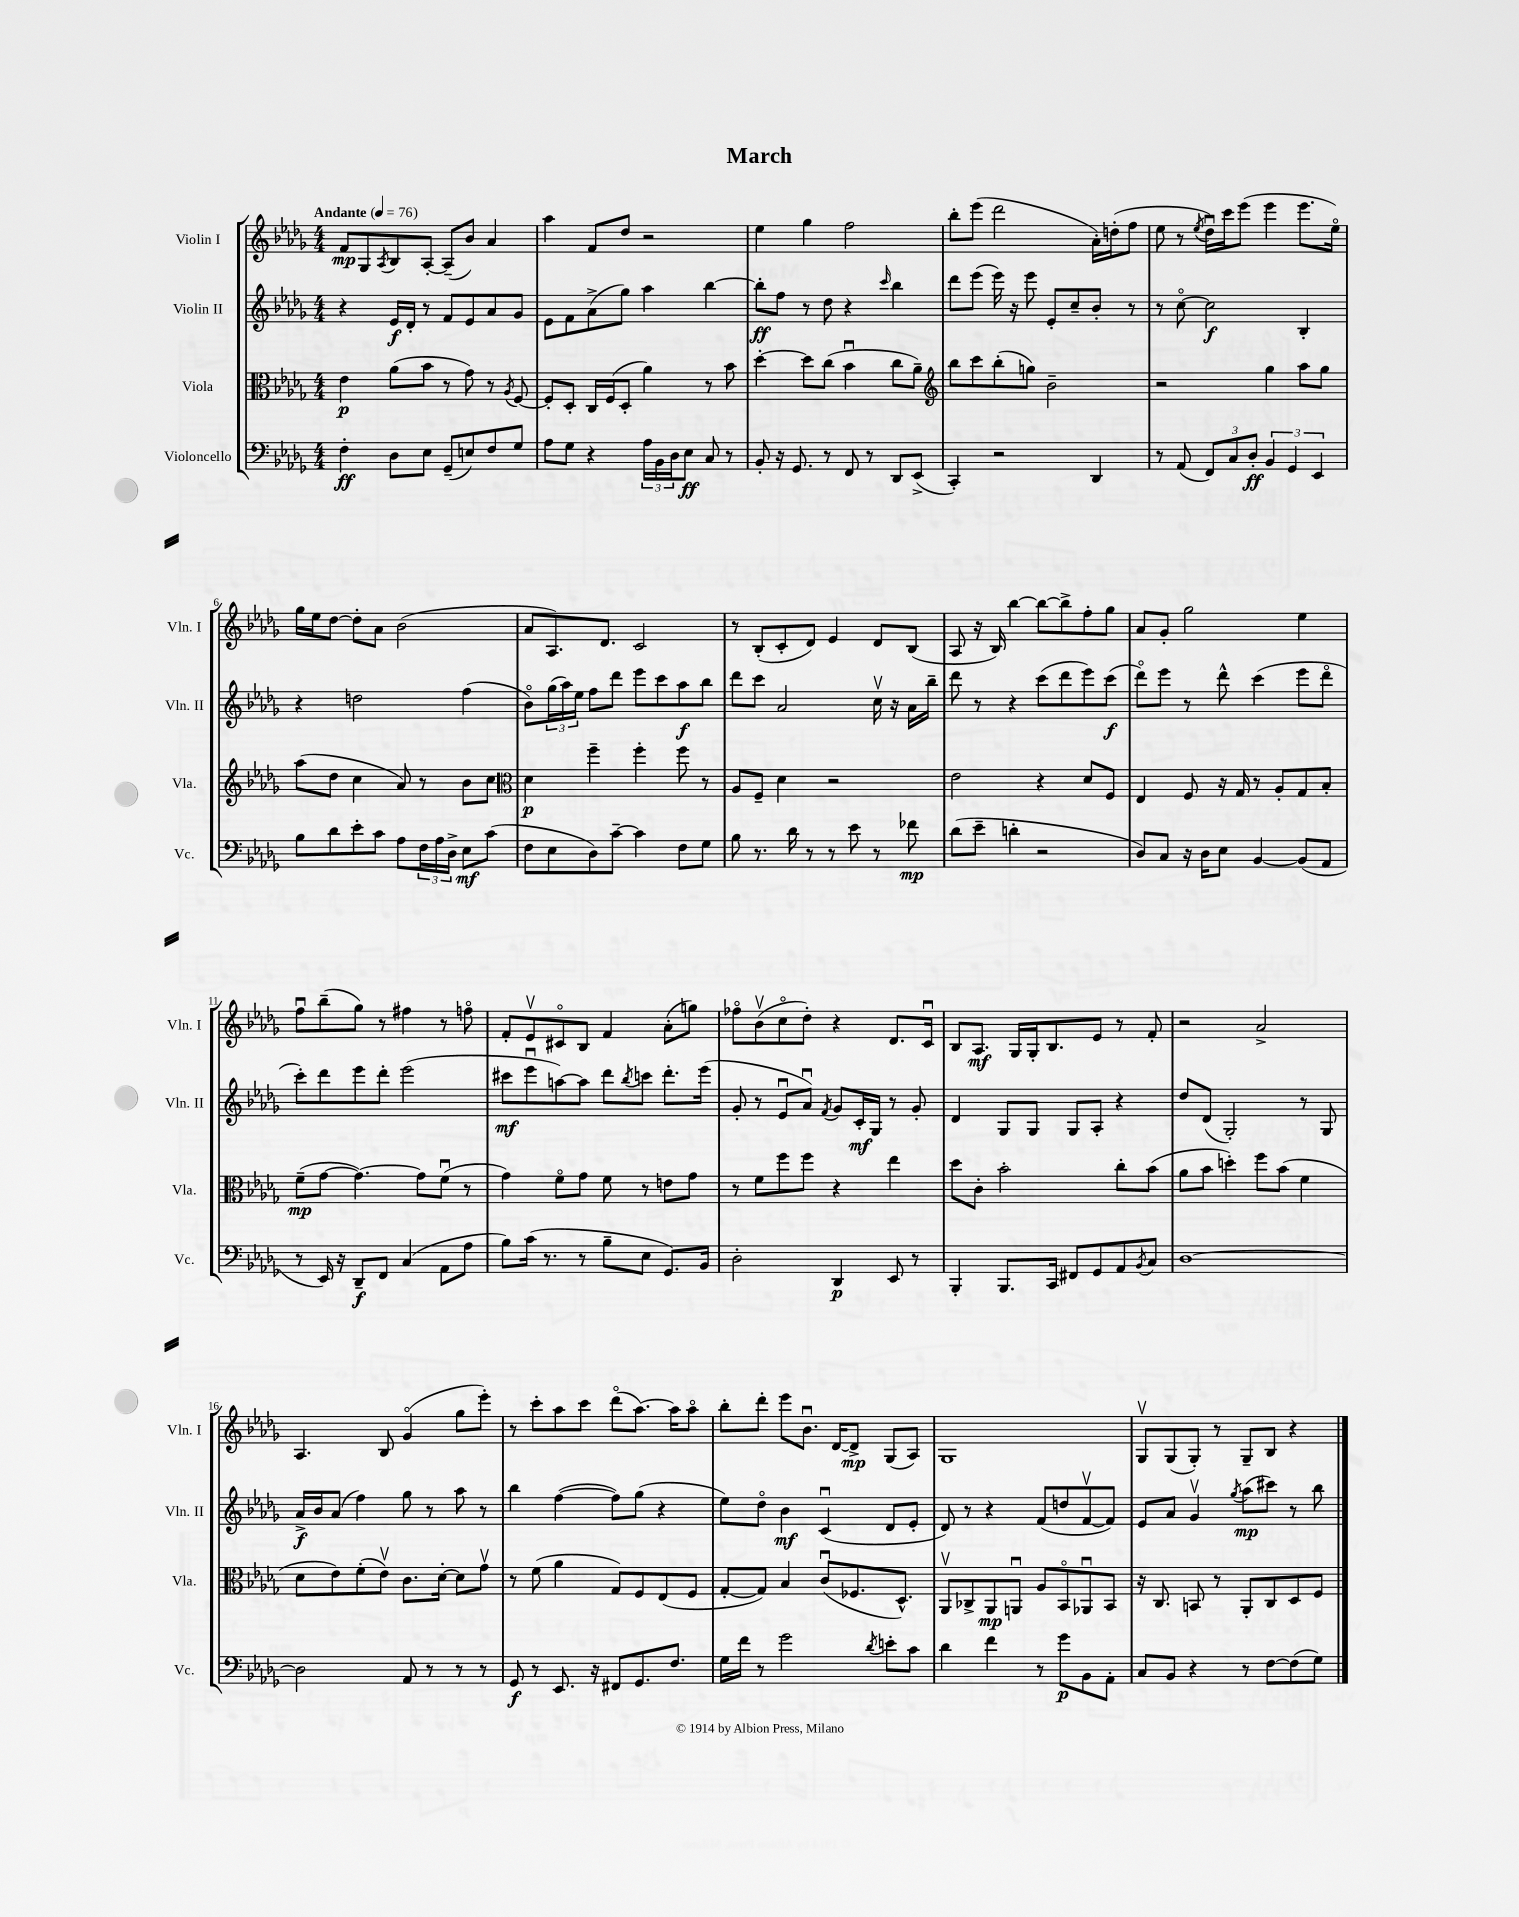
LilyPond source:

\header { title = "March" }
<<
\new StaffGroup <<
\new Staff = "s0" \with { instrumentName = "Violin I" shortInstrumentName = "Vln. I" } {
    \clef treble \key des \major \numericTimeSignature \time 4/4 \tempo "Andante" 4 = 76
    f'8\mp ges8 \acciaccatura { aes8 } bes8 aes8~-. aes8--( bes'8) aes'4 |
    aes''4 f'8 des''8 r2 |
    ees''4 ges''4 f''2 |
    bes''8-. ees'''8( des'''2 aes'16-.) d''16-.( f''8 |
    ees''8 r8 \acciaccatura { ees''8 } des''16\downbow) c'''16 ees'''8( ees'''4 ees'''8. ees''16\flageolet) |
    ges''16 ees''16 des''8~ des''8-. aes'8 bes'2( |
    aes'8 aes8.) des'8. c'2 |
    r8 bes8-.( c'8-. des'8) ees'4 des'8 bes8( |
    aes8 r16 bes16) bes''4~ bes''8~ bes''8-> f''8-. ges''8 |
    aes'8 ges'8-. ges''2 ees''4 |
    f''8\downbow bes''8--( ges''8) r8 fis''4 r8 f''8\flageolet |
    f'8-. ees'8\upbow cis'8\flageolet bes8 f'4 aes'8-.( g''8) |
    fes''8\flageolet bes'8\upbow( c''8\flageolet des''8-.) r4 des'8. c'16\downbow |
    bes8 aes8.\mf ges16 ges16-. bes8. ees'8 r8 f'8-. |
    r2 aes'2-> |
    aes4. bes8 ges'4\flageolet( ges''8 ees'''8-.) |
    r8 c'''8-. aes''8 c'''8 des'''8\flageolet( aes''8.~) aes''16 aes''8\flageolet |
    bes''8-. des'''8-. ees'''8 bes'8.\downbow des'16~ des'8->\mp ges8( aes8) |
    ges1 |
    ges8\upbow ges8( ges8-.) r8 ges8-- bes8 r4 \bar "|." |
}
\new Staff = "s1" \with { instrumentName = "Violin II" shortInstrumentName = "Vln. II" } {
    \clef treble \key des \major \numericTimeSignature \time 4/4
    r4 ees'16\f des'16-. r8 f'8 ees'8 aes'8 ges'8 |
    ees'8 f'8 aes'8->( ges''8) aes''4 bes''4~ |
    bes''8-.\ff f''8 r8 des''8 r4 \grace { c'''16 } bes''4 |
    des'''8 ees'''8( ees'''16) r16 ees'''8 ees'8-. c''8-- bes'8-. r8 |
    r8 c''8~\flageolet c''2\f bes4-. |
    r4 d''2 f''4( |
    bes'8\flageolet) \tuplet 3/2 { ges''16( aes''16) ees''16 } f''8 des'''8 ees'''8 c'''8 aes''8\f bes''8 |
    des'''8 c'''8 aes'2 c''16\upbow r16 aes'16 bes''16-- |
    des'''8 r8 r4 c'''8( des'''8 ees'''8) c'''8\f( |
    des'''8\flageolet) ees'''8 r8 des'''8-^ c'''4( ees'''8 des'''8\flageolet |
    c'''8-.) des'''8 ees'''8 des'''8-. ees'''2( |
    cis'''8\mf ees'''8\downbow a''8~) a''8 des'''8 \acciaccatura { bes''8 } c'''8 des'''8.-. ees'''16( |
    ges'8-. r8 ees'8\downbow aes'8\downbow) \acciaccatura { f'8 } ges'8 c'16-.\mf ges16 r8 ges'8-. |
    des'4 ges8 ges8 ges8 aes8-. r4 |
    des''8 des'8( ges2-.) r8 ges8 |
    aes'16->\f bes'16 aes'8( f''4) ges''8 r8 aes''8 r8 |
    bes''4 f''4~( f''8) ges''8( r4 |
    ees''8) des''8\flageolet bes'4\mf c'4\downbow( des'8 ees'8-. |
    des'8) r8 r4 f'8( d''8 f'8~\upbow f'8) |
    ees'8 aes'8 ges'4\upbow \acciaccatura { ges''8 } aes''8\mp( cis'''8) r8 bes''8 \bar "|." |
}
\new Staff = "s2" \with { instrumentName = "Viola" shortInstrumentName = "Vla." } {
    \clef alto \key des \major \numericTimeSignature \time 4/4
    ees'4\p aes'8( bes'8 r8 ges'8) r8 \acciaccatura { aes8 } f8~ |
    f8-. des8-. c16 f16( des8-. aes'4) r8 bes'8 |
    des''4~-. des''8 c''8( bes'4\downbow c''8 aes'8--) |
    \clef treble bes''8 c'''8 bes''8-.( g''8) bes'2-- |
    r2 ges''4 aes''8 ges''8 |
    aes''8( des''8 c''4 aes'8) r8 bes'8 c''8 |
    \clef alto des'4\p f''4-- f''4-. f''8 r8 |
    aes8 f8-- des'4 r2 |
    ees'2 r4 des'8 f8 |
    ees4 f8 r16 ges16 r8 aes8-. ges8 bes8-. |
    f'8--\mp( ges'8~ ges'4.~) ges'8 f'8\downbow( r8 |
    ges'4) f'8\flageolet ges'8 f'8 r8 e'8 ges'8 |
    r8 f'8 f''8 f''8 r4 ees''4 |
    des''8 c'8-. bes'2-. c''8-. bes'8( |
    aes'8 bes'8 d''4-.) f''8 bes'8( f'4 |
    des'8 ees'8) f'8-.( ees'8\upbow) c'8. des'16~-. des'8 ges'8\upbow |
    r8 f'8( aes'4 ges8) f8 ees8( f8 |
    ges8~-. ges8) bes4 c'8\downbow( fes8. des8.-^) |
    aes,8\upbow ces8-> aes,8\mp a,8\downbow aes8 bes,8\flageolet aes,8\downbow bes,8 |
    r16 c8. b,8 r8 aes,8-. c8 des8 f8 \bar "|." |
}
\new Staff = "s3" \with { instrumentName = "Violoncello" shortInstrumentName = "Vc." } {
    \clef bass \key des \major \numericTimeSignature \time 4/4
    f4-.\ff des8 ees8 ges,8--( e8) f8 ges8 |
    aes8 ges8 r4 \tuplet 3/2 { aes16 bes,16 des16 } ees8\ff c8 r8 |
    bes,8-. r16 ges,8. r8 f,8 r8 des,8 ees,8->( |
    c,4-.) r2 des,4 |
    r8 aes,8( \tuplet 3/2 { f,8) c8 des8-.\ff } \tuplet 3/2 { bes,4 ges,4 ees,4 } |
    bes8 des'8 ees'8-. c'8 aes8 \tuplet 3/2 { f16 aes16 des16-> } ees8\mf c'8( |
    f8 ees8 des8) c'8~-- c'4 f8 ges8 |
    bes8 r8. des'16 r8 r8 ees'8 r8 fes'8\mp |
    des'8( ees'8-- d'4-. r2 |
    des8) c8 r16 des16 ees8 bes,4~ bes,8( aes,8 |
    r8 ees,16) r16 des,8--\f f,8 c4( aes,8 aes8 |
    bes8) c'16( r8. r8 bes8-- ees8 ges,8.) bes,16 |
    des2-. des,4\p ees,8 r8 |
    bes,,4-. bes,,8. c,16 fis,8 ges,8 aes,8 \acciaccatura { bes,8 } c8 |
    des1~ |
    des2 aes,8 r8 r8 r8 |
    ges,8\f r8 ees,8. r16 fis,8 ges,8. f8. |
    ges16 f'16 r8 ges'2 \acciaccatura { des'8 } e'8-. c'8 |
    des'4 f'4 r8 ges'8\p bes,8 aes,8-. |
    c8 bes,8 r4 r8 f8~ f8( ges8) \bar "|." |
}
>>
>>
